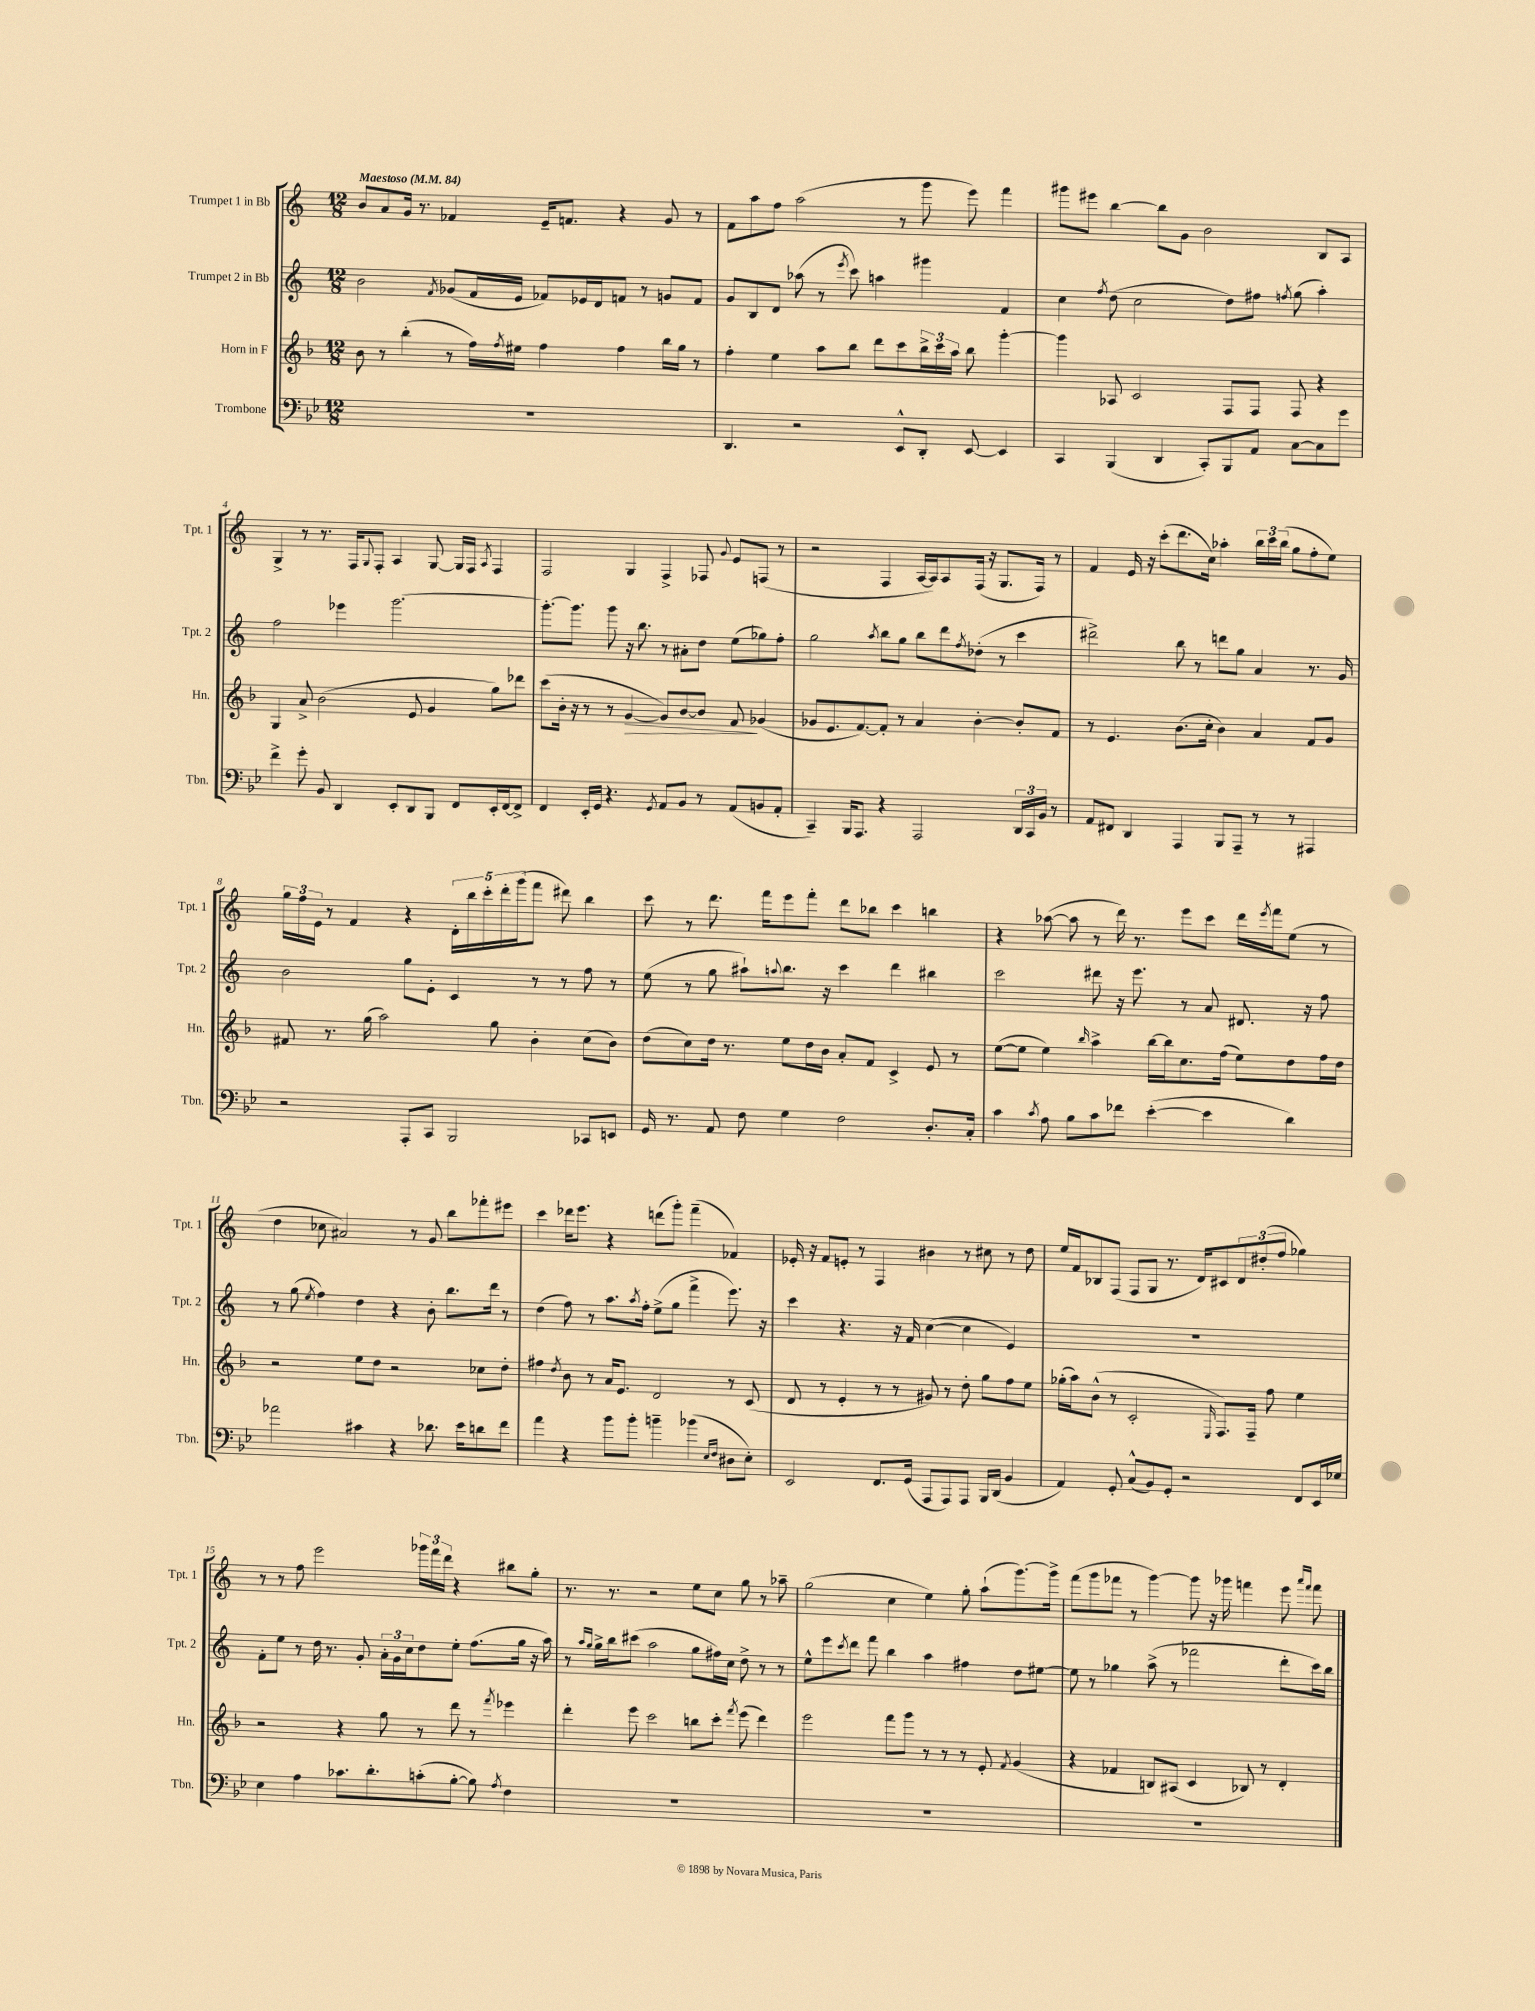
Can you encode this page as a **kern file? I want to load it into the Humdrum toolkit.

**kern	**kern	**dynam	**kern	**kern
*part4	*part3	*part3	*part2	*part1
*staff4	*staff3	*staff3	*staff2	*staff1
*I"Trombone	*I"Horn in F	*	*I"Trumpet 2 in Bb	*I"Trumpet 1 in Bb
*I'Tbn.	*I'Hn.	*	*I'Tpt. 2	*I'Tpt. 1
*clefF4	*clefG2	*	*clefG2	*clefG2
*k[b-e-]	*k[b-]	*	*k[]	*k[]
*M12/8	*M12/8	*	*M12/8	*M12/8
*MM84	*MM84	*	*MM84	*MM84
=1	=1	=1	=1	=1
!	!	!	!	!LO:TX:a:B:t=Maestoso
1.r	8b-\	.	2b\	8b/L
.	8r	.	.	8a/
.	(4bb-'\	.	.	16g/Jk
.	.	.	.	8.r
.	.	.	8qf/	.
.	8r	.	(8g-X/L	4f-X/
.	16ff\LL)	.	16f/L	.
.	8qff/	.	.	.
.	16ee#X\JJ	.	16e/JJ	.
.	4ff\	.	8f-X/L)	16e~/KL
.	.	.	.	8.fn/J
.	.	.	16e-X/L	.
.	.	.	16d/J	.
.	4ff\	.	8fn/J	4r
.	.	.	8r	.
.	16bb-\LL	.	8gn/L	8g/
.	16gg\JJ	.	.	.
.	8r	.	8f/J	8r
=2	=2	=2	=2	=2
4.DD/	4ff'\	.	8g/L	8f\L
.	.	.	8B/	8aa\
.	4ee\	.	8d/J	8ff\J
2r	.	.	(8aa-X\	(2aa\
.	8aa\L	.	8r	.
.	.	.	8qeee/	.
.	8bb-\J	.	8ccc\)	.
.	8ddd\L	.	4aan\	.
8EE-^^/L	8ccc\	.	.	8r
8DD'/J	24bb-^\L	.	4ggg#X\	8ggg\
.	24ccc\	.	.	.
.	24aa\JJ	.	.	.
[8EE-/	8bb-\	.	.	8eee\)
4EE-/]	[4ggg'\	.	4f/	4fff\
=3	=3	=3	=3	=3
4CC/	4ggg\]	.	4cc\	8ggg#X\L
.	.	.	.	8eee#X\J
.	.	.	8qff/	.
(4BBB-/	8A-X/	.	(8dd\	[4bb\
.	2c/	.	2cc\	.
4DD/	.	.	.	8bb\L]
.	.	.	.	8g\J
8CC'/L)	.	.	.	2b\
8BBB-/	8F/L	.	8dd\L)	.
8AA/J	8F/J	.	8ff#X\J	.
.	.	.	8qffn/	.
[8C\L	8F/	.	(8gg\	.
8C\]	4r	.	4aa'\)	8B/L
8g\J	.	.	.	8A/J
!!LO:LB:g=z
=4	=4	=4	=4	=4
4f^\	4G/	.	2ff\	4G^/
8g'\	8a^/	.	.	8r
8BB-/	(2b-\	.	.	8.r
4DD/	.	.	4eee-X\	.
.	.	.	.	16F/KL
.	.	.	.	8qqG/
.	.	.	.	8F'/J
8EE-'/L	.	.	[2.ggg\	4A/
8DD/	8e/	.	.	.
8BBB-/J	4g/	.	.	[8G/
8FF/L	.	.	.	16G/LL]
.	.	.	.	16F/JJ
.	.	.	.	8qA/
16EE-'/L	8gg\L)	.	.	4F/
[16FF/J	.	.	.	.
8FF^/J]	8ddd-X\J	.	.	.
=5	=5	=5	=5	=5
4FF/	(8ccc\L	.	8.ggg'\L_	2F/
.	16b-'\Jk	.	.	.
.	16r	.	8.ggg\J]	.
16EE-'/LL	8r	.	.	.
16GG/JJ	.	.	.	.
4.r	8r	.	8ggg\	.
!	!	!LO:HP:b	!	!
.	[4g/	>	16r	4G/
.	.	.	8.bb\	.
8qGG/	.	.	.	.
8AA/L	8g/L])	.	8r	4F^/
8BB-/J	[8b-/	.	8a#X'\L	.
8r	8b-/J]	.	8dd\J	8F-X/
.	.	.	.	8qqg/
(8AA/L	8f/	.	(8ee\L	8e/L
8BBn/	(4g-X/	]	8gg-X\)	(8Fn/J
8AA'/J	.	.	8ff'\J	8r
=6	=6	=6	=6	=6
4CC~/)	8g-X/L	.	2gg\	2r
.	8.e/	.	.	.
16BBB-/KL	.	.	.	.
8.AAA/J	[8.f/)	.	.	.
.	.	.	8qaa/	.
4r	8f'/J]	.	8bb\L	4F/
.	8r	.	8gg\J	.
2AAA/	4a/	.	8bb\L	[16A/LL
.	.	.	.	16A/J])
.	.	.	8ddd\	8A/
.	.	.	8qff/	.
.	[4b-'\	.	(8dd-X'\J	(16F/Jk
.	.	.	.	16r
.	.	.	8r	8.G/L
24DD/LL	8b-'/L]	.	4ccc\	.
24CC/	.	.	.	.
.	.	.	.	16F/Jk)
24BB-/JJ	.	.	.	.
8r	8f/J	.	.	8r
=7	=7	=7	=7	=7
8AA/L	8r	.	2ddd#X^\)	4f/
8FF#X/J	4.e/	.	.	.
4DD/	.	.	.	16e/
.	.	.	.	16r
.	.	.	.	(8ccc'\L
4AAA/	(8.b-\L	.	8bb\	8.ddd\
.	.	.	8r	.
.	16cc'\Jk	.	.	16cc\Jk)
8BBB-/L	4b-\)	.	8dddn\L	4aa-X'\
8AAA~/J	.	.	8gg\J	.
8r	4a/	.	4a/	24bb\LL
.	.	.	.	24ccc\
.	.	.	.	(24bb\JJ
8r	.	.	.	8gg\L
4AAA#X/	8f/L	.	8.r	8ff'\
.	8g/J	.	.	8ee\J)
.	.	.	16g/	.
!!LO:LB:g=z
=8	=8	=8	=8	=8
2r	8f#X/	.	2b\	24gg\LL
.	.	.	.	24ff\
.	.	.	.	24e\JJ
.	8.r	.	.	8r
.	.	.	.	4f/
.	(16gg\	.	.	.
.	2aa\)	.	.	.
8AAA'/L	.	.	8gg\L	4r
8CC/J	.	.	8e'\J	.
2BBB-/	.	.	4c/	20d'\LL
.	.	.	.	20bb\
.	.	.	.	20ccc'\
.	8gg\	.	.	.
.	.	.	.	20ddd'\
.	.	.	.	(20ggg\J
.	4b-'\	.	8r	8fff\J
.	.	.	8r	8ddd#X\)
8CC-X/L	(8cc\L	.	8ff\	4bb\
8EEn/J	8b-\J)	.	8r	.
=9	=9	=9	=9	=9
16GG/	(8dd\L	.	(8ee\	8ccc\
8.r	.	.	.	.
.	8cc\)	.	8r	8r
8AA/	16dd\Jk	.	8gg\	8.ddd\
.	8.r	.	.	.
8F\	.	.	8aa#X`\L)	.
.	.	.	.	16fff\KL
.	.	.	8qqaan/	.
4G\	8ee\L	.	8.bb\J	8eee\
.	16dd\L	.	.	8fff'\J
.	16b-\JJ	.	16r	.
2F\	8a'/L	.	4ccc\	8ddd\L
.	8f/J	.	.	8bb-X\J
.	4c^/	.	4ddd\	4ccc\
8.D'/L	8e/	.	4bb#X\	4bbn\
.	8r	.	.	.
16C'/Jk	.	.	.	.
=10	=10	=10	=10	=10
4c\	([8ee\L	.	2ccc\	4r
.	8ee\J]	.	.	.
8qc/	.	.	.	.
8A\	4ee\)	.	.	([8aa-X\
8B-\L	.	.	.	8aa-\]
.	16qqbb-/	.	.	.
8c\	4aa^\	.	8ddd#X\	8r
8f-X\J	.	.	16r	16ddd\)
.	.	.	8.eee\	8.r
([4e-'\	[16bb-\LL	.	.	.
.	16bb-\J]	.	.	.
.	8.cc\	.	8r	8eee\L
4e-\]	.	.	8a/	8ccc\J
.	(16ff\Jk	.	.	.
.	8ee\L)	.	8.d#X/	16ddd\LL
.	.	.	.	8qeee/
.	.	.	.	16fff\J
4d\)	8dd\	.	.	(8ee\J
.	.	.	16r	.
.	16ff\L	.	8ff\	8r
.	16dd\JJ	.	.	.
!!LO:LB:g=z
=11	=11	=11	=11	=11
2a-X\	2r	.	8r	4dd\
.	.	.	(8gg\	.
.	.	.	8qee/	.
.	.	.	4ff\)	8cc-X\
.	.	.	.	2a#X/)
4c#X\	8ee\L	.	4dd\	.
.	8dd\J	.	.	.
4r	2r	.	4r	.
.	.	.	.	8r
8.d-X\	.	.	8b'\	8g/
.	.	.	8.bb\L	8bb\L
16e-\KL	.	.	.	.
8dn\	8cc-X\L	.	.	8fff-X'\
.	.	.	16ddd\Jk	.
8f\J	8dd'\J	.	8r	8eee#X\J
=12	=12	=12	=12	=12
4a\	4ff#X\	.	(4dd\	4ccc\
.	8qdd/	.	.	.
4r	8b-\	.	8ff\)	16ddd-X\KL
.	.	.	.	8.eee\J
.	8r	.	8r	.
8b-\L	16a/KL	.	8.aa\L	4r
.	8.e/J	.	.	.
8b-'\J	.	.	.	.
.	.	.	8qaa/	.
.	.	.	16ff'\Jk	.
4bn~\	2d/	.	(8ee^\L	(8dddn\L
.	.	.	8gg\J	8ggg'\J)
(4b-X\	.	.	4fff^\	(4fff~\
16qqE-/LL	.	.	.	.
16qqF/JJ	.	.	.	.
8D#X\L	8r	.	8.eee\)	4f-X/)
8E-'\J)	(8c/	.	.	.
.	.	.	16r	.
=13	=13	=13	=13	=13
2EE-/	8d/	.	4ccc\	16e-X'/
.	.	.	.	16r
.	8r	.	.	8f/L
.	4e'/	.	4.r	8en'/J
.	.	.	.	8r
8.FF/L	8r	.	.	4F/
.	8r	.	16r	.
(16GG/Jk	.	.	16f/	.
8AAA/L	8g#X/)	.	([4cc\	4b#X\
8AAA/)	8r	.	.	.
8AAA/J	8dd'\	.	4cc\]	8r
16BBB-/LL	8gg\L	.	.	8cc#X\
(16DD/JJ	.	.	.	.
4BB-/	8ff\	.	4e/)	8r
.	8ee\J	.	.	8dd\
=14	=14	=14	=14	=14
4AA/)	(16gg-X'\LL	.	1.r	16ee/LL
.	16aa\J)	.	.	16f/J
.	(8b-^^\J	.	.	8B-X/
8GG'/	8r	.	.	(8F/J
(8C^^/L	2c'/	.	.	8F/L
8BB-/)	.	.	.	8G/J
8GG'/J	.	.	.	8.r
2r	.	.	.	.
.	.	.	.	16d/KL)
.	16qqE/	.	.	.
.	8.F/L)	.	.	8c#X/
.	.	.	.	12d/
.	16F~/Jk	.	.	.
.	.	.	.	(12dd#X'/
.	8ff\	.	.	.
.	.	.	.	12ff/J
8FF/L	4ee\	.	.	4gg-X\)
16EE-/L	.	.	.	.
16G-X/JJ	.	.	.	.
!!LO:LB:g=z
=15	=15	=15	=15	=15
4E-\	2r	.	8f'\L	8r
.	.	.	8ee\J	8r
4A\	.	.	8r	8ff\
.	.	.	16dd\	2eee\
.	.	.	8.r	.
8.c-X\L	4r	.	.	.
.	.	.	8g'/	.
8.d'\	.	.	.	.
.	8gg\	.	24a'\LL	.
.	.	.	24g\	.
.	.	.	24cc\J	.
(8cn'\	8r	.	8dd\	24ggg-X\LL
.	.	.	.	24fff\
.	.	.	.	24ddd\JJ
[8B-'\J	8ddd\	.	8ee'\J	4r
8B-\])	8r	.	(8.ff\L	.
8qA/	8qfff/	.	.	.
4F\	4eee-X\	.	.	8bb#X\L
.	.	.	16gg\Jk	.
.	.	.	16r	8gg'\J
.	.	.	16aa\)	.
=16	=16	=16	=16	=16
1.r	4ddd'\	.	8r	8.r
.	.	.	16qqaa/LL	.
.	.	.	16qqgg/JJ	.
.	.	.	16gg^\LL	.
.	.	.	16bb\J	8.r
.	8eee\	.	(8ccc#X\J	.
.	2ccc\	.	2aa\	2r
.	8bbn\L	.	8gg\L	8ee\L
.	8ccc'\J	.	16ff#X\L)	8cc\J
.	.	.	16cc\JJ	.
.	8qfff/	.	.	.
.	(8eee\	.	8dd^\	8gg\
.	4ddd\)	.	8r	8r
.	.	.	8r	8aa-X~\
=17	=17	=17	=17	=17
1.r	2eee\	.	8ee^^\L	(2gg\
.	.	.	8eee\	.
.	.	.	8qccc/	.
.	.	.	8ddd\J	.
.	.	.	8fff\	.
.	8fff\L	.	4bb\	4cc\
.	8ggg\J	.	.	.
.	8r	.	4aa\	4ee\)
.	8r	.	.	.
.	8r	.	4ff#X\	8gg'\
.	8e'/	.	.	(8aa`\L
.	8qf/	.	.	.
.	(4g/	.	8dd\L	[8.ggg\)
.	.	.	[8ee#X\J	.
.	.	.	.	16ggg^\Jk]
=18	=18	=18	=18	=18
1.r	4r	.	8ee#\]	(8fff\L
.	.	.	8r	8ggg\
.	4f-X/	.	4gg-X\	8fff-X\J
.	.	.	.	8r
.	8Bn/L)	.	(8aa^\	[4ggg\)
.	(8A#X/J	.	8r	.
.	4c/	.	2fff-X\	8ggg\]
.	.	.	.	16r
.	.	.	.	16ggg-X\
.	8B-X/)	.	.	4fffn\
.	8r	.	.	.
.	4d'/	.	8ddd'\L	8eee\
.	.	.	.	16qqaaa/LL
.	.	.	.	16qqfff/JJ
.	.	.	16ccc\L)	8fff\
.	.	.	16bb\JJ	.
==	==	==	==	==
*-	*-	*-	*-	*-
